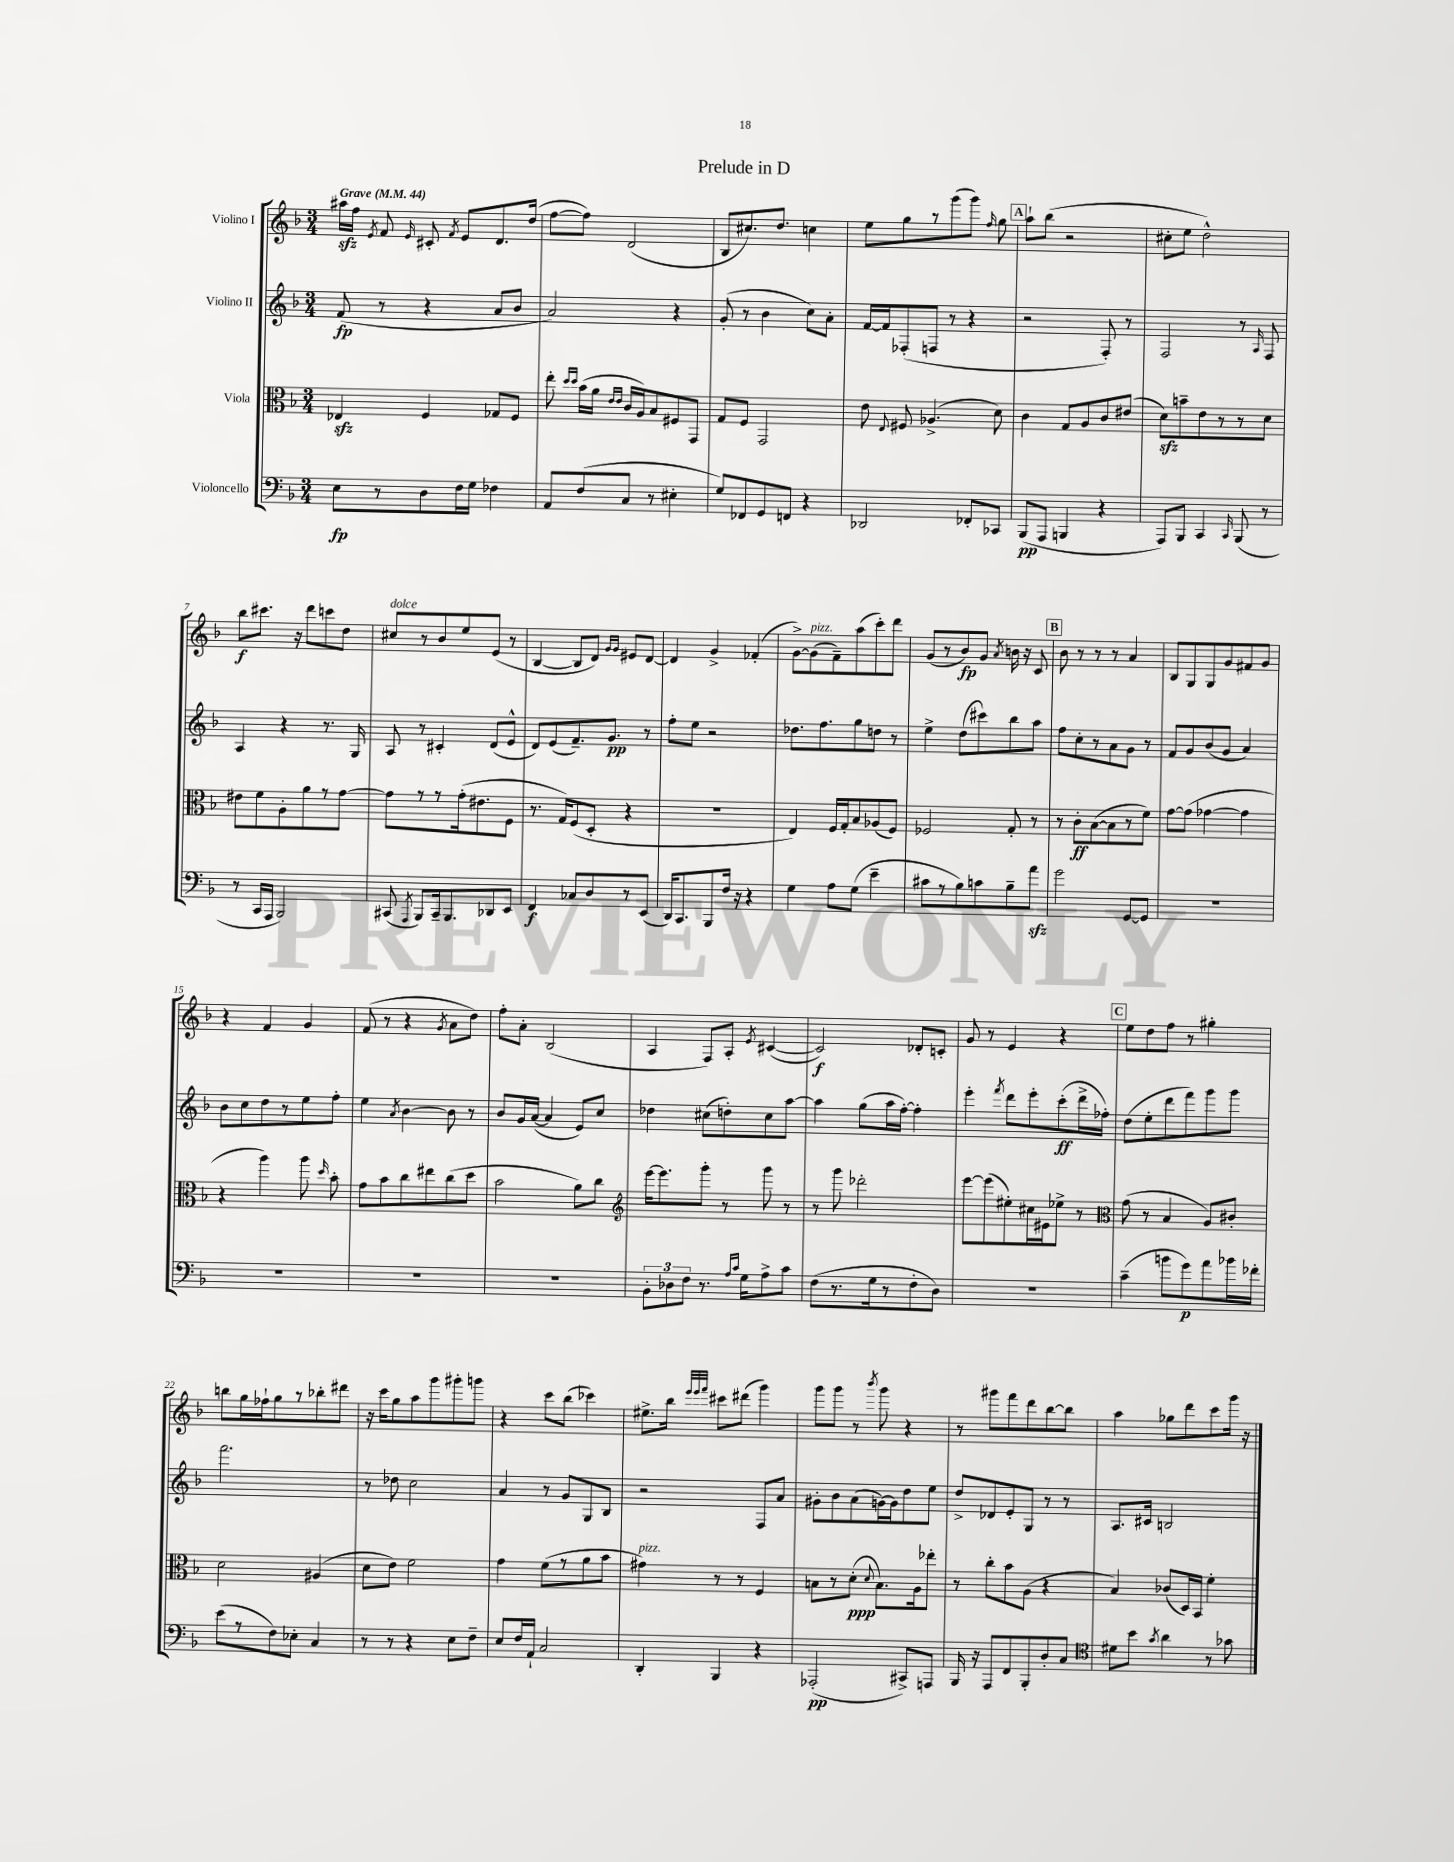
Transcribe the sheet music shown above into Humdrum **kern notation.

**kern	**dynam	**kern	**dynam	**kern	**dynam	**kern	**dynam
*part4	*part4	*part3	*part3	*part2	*part2	*part1	*part1
*staff4	*staff4	*staff3	*staff3	*staff2	*staff2	*staff1	*staff1
*I"Violoncello	*	*I"Viola	*	*I"Violino II	*	*I"Violino I	*
*clefF4	*	*clefC3	*	*clefG2	*	*clefG2	*
*k[b-]	*	*k[b-]	*	*k[b-]	*	*k[b-]	*
*M3/4	*	*M3/4	*	*M3/4	*	*M3/4	*
*MM44	*	*MM44	*	*MM44	*	*MM44	*
=1	=1	=1	=1	=1	=1	=1	=1
!	!	!	!	!	!	!LO:TX:a:B:t=Grave	!
8E\L	fp	4E-Xzz/	.	(8f/	fp	16aa#Xzz\LL	.
.	.	.	.	.	.	16ff\JJ	.
.	.	.	.	.	.	8qe/	.
8r	.	.	.	8r	.	8f/	.
.	.	.	.	.	.	16qqe/	.
8D\	.	4F/	.	4r	.	8c#X'/	.
.	.	.	.	.	.	8qf/	.
16F\L	.	.	.	.	.	8e/L	.
16G\JJ	.	.	.	.	.	.	.
4F-X\	.	8G-X/L	.	8a/L	.	8.d/	.
.	.	8F/J	.	8b-/J	.	.	.
.	.	.	.	.	.	(16dd/Jk	.
=2	=2	=2	=2	=2	=2	=2	=2
8AA/L	.	8ee'\	.	2a/)	.	[8ff\L	.
.	.	16qqdd/LL	.	.	.	.	.
.	.	16qqdd/JJ	.	.	.	.	.
(8F/	.	(16b-\LL	.	.	.	8ff\J])	.
.	.	16a\JJ	.	.	.	.	.
.	.	16qqe/LL	.	.	.	.	.
.	.	16qqe/JJ	.	.	.	.	.
8C/J	.	16c/LL	.	.	.	(2d/	.
.	.	16A/J)	.	.	.	.	.
8r	.	8B-/	.	.	.	.	.
4E#X'\	.	8F#X/	.	4r	.	.	.
.	.	8GG/J	.	.	.	.	.
=3	=3	=3	=3	=3	=3	=3	=3
8G/L)	.	8G/L	.	(8g'/	.	8B-/L	.
8FF-X/	.	8F/J	.	8r	.	8.cc#X/)	.
8GG/	.	2GG/	.	4b-\	.	.	.
.	.	.	.	.	.	8.dd/J	.
8FFn/J	.	.	.	.	.	.	.
4r	.	.	.	8cc\L)	.	4ccn\	.
.	.	.	.	8a'\J	.	.	.
=4	=4	=4	=4	=4	=4	=4	=4
2DD-X/	.	8e\	.	[16f/LL	.	8ee\L	.
.	.	.	.	16f/J]	.	.	.
.	.	8qqE/	.	.	.	.	.
.	.	8F#X/	.	(8F-X'/	.	8gg\	.
.	.	(4.A-X^/	.	8Fn/J	.	8r	.
.	.	.	.	8r	.	(8ggg\	.
8FF-X'/L	.	.	.	4r	.	8ggg\J)	.
.	.	.	.	.	.	16qqff/	.
8CC-X/J	.	8d\)	.	.	.	8gg\	.
!!LO:REH:place=s1:t=A
=5	=5	=5	=5	=5	=5	=5	=5
(8BBB-/L	pp	4c\	.	2r	.	8aa`\L	.
8AAA/J	.	.	.	.	.	(8bb-\J	.
4BBBn/	.	8G/L	.	.	.	2r	.
.	.	8A/	.	.	.	.	.
4r	.	8c/	.	8F'/)	.	.	.
.	.	(8e#X/J	.	8r	.	.	.
=6	=6	=6	=6	=6	=6	=6	=6
8AAA/L)	.	8dzz\L)	.	2F/	.	8cc#X'\L	.
8BBB-/J	.	8bn~\	.	.	.	8ee\J	.
4CC/	.	8e\	.	.	.	2dd^^\)	.
.	.	8r	.	.	.	.	.
16qqCC/	.	.	.	.	.	.	.
(8BBB-/	.	8r	.	8r	.	.	.
.	.	.	.	16qqA/	.	.	.
8r	.	8d\J	.	8F/	.	.	.
!!LO:LB:g=z
=7	=7	=7	=7	=7	=7	=7	=7
8r	.	8e#X\L	.	4A/	.	8bb-\L	f
16CC/LL	.	8f\	.	.	.	8.ccc#X\J	.
16AAA/JJ	.	.	.	.	.	.	.
2BBB-/)	.	8A'\	.	4r	.	.	.
.	.	.	.	.	.	16r	.
.	.	8a\	.	.	.	8ddd\L	.
.	.	8r	.	8.r	.	8cccn\	.
.	.	[8g\J	.	.	.	8dd\J	.
.	.	.	.	16G/	.	.	.
=8	=8	=8	=8	=8	=8	=8	=8
!	!	!	!	!	!	!LO:TX:a:i:t=dolce	!
(8CC#X/	.	8g\L]	.	8A/	.	8cc#X/L	.
8qAAA/	.	.	.	.	.	.	.
8BBB-/L)	.	8r	.	8r	.	8r	.
16CC#~/k	.	8r	.	4c#X'/	.	8b-/	.
8.BBB-/	.	.	.	.	.	.	.
.	.	(16g'\k	.	.	.	8ee/	.
.	.	8.e#X\	.	.	.	.	.
8DD-X/	.	.	.	(8d/L	.	(8e/J	.
8EE/J	.	8F\J	.	8e^^/J	.	8r	.
=9	=9	=9	=9	=9	=9	=9	=9
4FF/	f	8.r	.	8d/L)	.	[4B-/	.
.	.	.	.	(8e/	.	.	.
.	.	16G/KL)	.	.	.	.	.
8C-X/L	.	(8F/	.	8.f~/)	.	8B-/L]	.
8D/	.	8D'/J	.	.	.	8d/J)	.
.	.	.	.	8.g/J	pp	.	.
.	.	.	.	.	.	16qqg/LL	.
.	.	.	.	.	.	16qqg/JJ	.
8r	.	4r	.	.	.	8e#X/L	.
(8EE/J	.	.	.	8r	.	[8d/J	.
=10	=10	=10	=10	=10	=10	=10	=10
16DD/KL)	.	2.r	.	8ff'\L	.	4d/]	.
8.CC/	.	.	.	.	.	.	.
.	.	.	.	8ee\J	.	.	.
8BBB-/	.	.	.	2r	.	4g^/	.
16F/Jk	.	.	.	.	.	.	.
16r	.	.	.	.	.	.	.
4r	.	.	.	.	.	(4f-X'/	.
=11	=11	=11	=11	=11	=11	=11	=11
4G\	.	4E/)	.	8.dd-X\L	.	[8g^\L)	.
!	!	!	!	!	!	!LO:TX:a:i:t=pizz.	!
.	.	.	.	.	.	(8g\]	.
.	.	.	.	8.ff\	.	.	.
8A\L	.	16F/LL	.	.	.	8f~\)	.
.	.	16G'/J	.	.	.	.	.
(8G\J	.	8B-/	.	8gg\	.	(8aa\	.
4e~\	.	(8A-X/	.	8ddn\J	.	8ccc'\)	.
.	.	8F/J)	.	8r	.	8ddd\J	.
=12	=12	=12	=12	=12	=12	=12	=12
8c#X\L	.	2F-X/	.	4ee^\	.	(8g/L	.
8r	.	.	.	.	.	8r	.
8B-\)	.	.	.	(8dd\L	.	8b-/)	fp
8cn\	.	.	.	8ccc#X\)	.	8g/J	.
.	.	.	.	.	.	8qa/	.
8B-~\	.	8G'/	.	8bb-\	.	16bn\	.
.	.	.	.	.	.	16r	.
8azz\J	.	8r	.	8aa\J	.	8c/	.
!!LO:REH:place=s1:t=B
=13	=13	=13	=13	=13	=13	=13	=13
2g\	.	8r	.	8ff\L	.	8b-\	.
.	.	8c'\L	ff	8cc'\	.	8r	.
.	.	([8B-\	.	8r	.	8r	.
.	.	8B-\]	.	8a\	.	8r	.
[8GG/L	.	8r	.	8g\J	.	4a/	.
8GG/J]	.	8f\J)	.	8r	.	.	.
=14	=14	=14	=14	=14	=14	=14	=14
2.r	.	[8g\L	.	8f/L	.	8B-/L	.
.	.	(8g\J]	.	8g/	.	8G/	.
.	.	[4g-X\	.	(8b-/	.	8G/	.
.	.	.	.	8g/J	.	8g/	.
.	.	4g-\]	.	4a/)	.	8f#X/	.
.	.	.	.	.	.	8g/J	.
!!LO:LB:g=z
=15	=15	=15	=15	=15	=15	=15	=15
2.r	.	4r	.	8b-\L	.	4r	.
.	.	.	.	8cc\	.	.	.
.	.	4aa\)	.	8dd\	.	4f/	.
.	.	.	.	8r	.	.	.
.	.	8aa\	.	8ee\	.	4g/	.
.	.	16qqdd/	.	.	.	.	.
.	.	8b-'\	.	8ff'\J	.	.	.
=16	=16	=16	=16	=16	=16	=16	=16
2.r	.	8g\L	.	4ee\	.	(8f/	.
.	.	8b-\	.	.	.	8r	.
.	.	.	.	8qa/	.	.	.
.	.	8cc\	.	[4b-\	.	4r	.
.	.	8ee#X\	.	.	.	.	.
.	.	.	.	.	.	8qg/	.
.	.	(8cc\	.	8b-\]	.	8a\L	.
.	.	8dd\J	.	8r	.	8dd\J)	.
=17	=17	=17	=17	=17	=17	=17	=17
2.r	.	2b-\	.	8b-/L	.	8ff'\L	.
.	.	.	.	16g/L	.	8a'\J	.
.	.	.	.	([16a/JJ	.	.	.
.	.	.	.	4a/]	.	(2B-/	.
.	.	8a\L)	.	8e/L)	.	.	.
.	.	8cc\J	.	8cc/J	.	.	.
=18	=18	=18	=18	=18	=18	=18	=18
*	*	*clefG2	*	*	*	*	*
12BB-'\L	.	[16eee\KL	.	4dd-X\	.	4A/	.
.	.	8.eee\]	.	.	.	.	.
12D-X\	.	.	.	.	.	.	.
12F\J	.	.	.	.	.	.	.
8.r	.	8ggg'\J	.	(8cc#X\L	.	8F/L)	.
.	.	8r	.	8ddn'\)	.	8A'/J	.
16qqA/LL	.	.	.	.	.	.	.
16qqc/JJ	.	.	.	.	.	.	.
16G\KL	.	.	.	.	.	.	.
.	.	.	.	.	.	8qe/	.
8A^\	.	8ggg\	.	8cc#\	.	([4c#X/	.
8c\J	.	8r	.	[8aa\J	.	.	.
=19	=19	=19	=19	=19	=19	=19	=19
(8F\L	.	8r	.	4aa\]	.	2c#/])	f
8.r	.	8ggg\	.	.	.	.	.
.	.	2ddd-X'\	.	(8gg\L	.	.	.
16G\k	.	.	.	.	.	.	.
8r	.	.	.	16aa\L	.	.	.
.	.	.	.	[16ff'\JJ)	.	.	.
8F'\	.	.	.	4ff'\]	.	8d-X'/L	.
8D\J)	.	.	.	.	.	8cn'/J	.
=20	=20	=20	=20	=20	=20	=20	=20
2.r	.	[8eee\L	.	4eee'\	.	8g/	.
.	.	(8eee\]	.	.	.	8r	.
.	.	.	.	8qfff/	.	.	.
.	.	8ee#X'\)	.	8ddd\L	.	4e/	.
.	.	16cc#X\L	.	8eee'\	.	.	.
.	.	16e#X\J	.	.	.	.	.
.	.	8ee-X^\J	.	(8ccc'\	ff	4r	.
.	.	8r	.	16ddd^\L	.	.	.
.	.	.	.	16ff-X'\JJ)	.	.	.
!!LO:REH:place=s1:t=C
=21	=21	=21	=21	=21	=21	=21	=21
*	*	*clefC3	*	*	*	*	*
(4c~\	.	(8g\	.	(8dd\L	.	8ee\L	.
.	.	8r	.	8ee'\	.	8dd\	.
8bn\L	.	4B-/	.	8ddd\	.	8ff\J	.
8g\)	p	.	.	8fff\)	.	8r	.
8a\	.	8A/L)	.	8ggg\	.	4gg#X'\	.
16b-X\L	.	8c#X'/J	.	8ggg\J	.	.	.
16f-X'\JJ	.	.	.	.	.	.	.
!!LO:LB:g=z
=22	=22	=22	=22	=22	=22	=22	=22
(8e\L	.	2d\	.	2.fff\	.	8bbn\L	.
8r	.	.	.	.	.	16gg\L	.
.	.	.	.	.	.	16ff-X`\J	.
8F\)	.	.	.	.	.	8gg\	.
8E-X'\J	.	.	.	.	.	8r	.
4C/	.	(4A#X/	.	.	.	8bb-X'\	.
.	.	.	.	.	.	8ddd#X\J	.
=23	=23	=23	=23	=23	=23	=23	=23
8r	.	8d\L	.	8r	.	16r	.
.	.	.	.	.	.	16ccc\KL	.
8r	.	8e\J)	.	8dd-X\	.	8gg\	.
4r	.	2f\	.	2cc\	.	8aa\	.
.	.	.	.	.	.	8ggg\	.
8E\L	.	.	.	.	.	8ggg#X'\	.
8F~\J	.	.	.	.	.	8gggn\J	.
=24	=24	=24	=24	=24	=24	=24	=24
8E/L	.	4g\	.	4a/	.	4r	.
16F/L	.	.	.	.	.	.	.
16AA`/JJ	.	.	.	.	.	.	.
2C/	.	(8f\L	.	8r	.	8ccc\L	.
.	.	8r	.	8g/L	.	(8bb-\J	.
.	.	8a\	.	8G/	.	4ccc-X\)	.
.	.	8b-\J	.	8B-/J	.	.	.
=25	=25	=25	=25	=25	=25	=25	=25
!	!	!LO:TX:a:i:t=pizz.	!	!	!	!	!
4DD'/	.	4g#X\)	.	2r	.	8.ee#X^\L	.
.	.	.	.	.	.	16bb-\Jk	.
.	.	.	.	.	.	32qqeee/LLL	.
.	.	.	.	.	.	32qqeee/	.
.	.	.	.	.	.	32qqfff/JJJ	.
4BBB-/	.	8r	.	.	.	8ccc#X\L	.
.	.	8r	.	.	.	(8ddd#X\J	.
4r	.	4F/	.	8F/L	.	4ggg\)	.
.	.	.	.	8a/J	.	.	.
=26	=26	=26	=26	=26	=26	=26	=26
(2AAA-X'/	pp	8Bn\L	.	8g#X'\L	.	8ggg\L	.
.	.	8r	.	8b-\	.	8ggg\J	.
.	.	(8d'\J	ppp	(8a\	.	8r	.
.	.	8qqd/	.	.	.	8qbbb-/	.
.	.	8.B\L)	.	[16gn\L)	.	8ggg\	.
.	.	.	.	16g\J]	.	.	.
8CC#X^/L)	.	.	.	8dd\	.	4r	.
.	.	16A\k	.	.	.	.	.
8AAAn/J	.	8ee-X'\J	.	8ee\J	.	.	.
=27	=27	=27	=27	=27	=27	=27	=27
16BBB-/	.	8r	.	8dd^/L	.	8r	.
16r	.	.	.	.	.	.	.
8AAA/L	.	8cc'\L	.	8d-X/	.	8ggg#X\L	.
8FF/	.	8b-\	.	8e'/	.	8fff\	.
8BBB-'/	.	(8A\J	.	8G/J	.	8ddd\	.
8D'/	.	4r	.	8r	.	[8bb-\	.
8C/J	.	.	.	8r	.	8bb-\J]	.
=28	=28	=28	=28	=28	=28	=28	=28
*clefC4	*	*	*	*	*	*	*
8d#X\L	.	4B-/)	.	8.A/L	.	4aa\	.
8b-\J	.	.	.	.	.	.	.
.	.	.	.	16c#X/Jk	.	.	.
8qg/	.	.	.	.	.	.	.
4a\	.	(8c-X/L	.	2Bn/	.	8gg-X\L	.
.	.	16D/L)	.	.	.	8ddd\	.
.	.	16BB-/JJ	.	.	.	.	.
8r	.	4f'\	.	.	.	8ccc\	.
8g-X\	.	.	.	.	.	16ggg\Jk	.
.	.	.	.	.	.	16r	.
==	==	==	==	==	==	==	==
*-	*-	*-	*-	*-	*-	*-	*-
